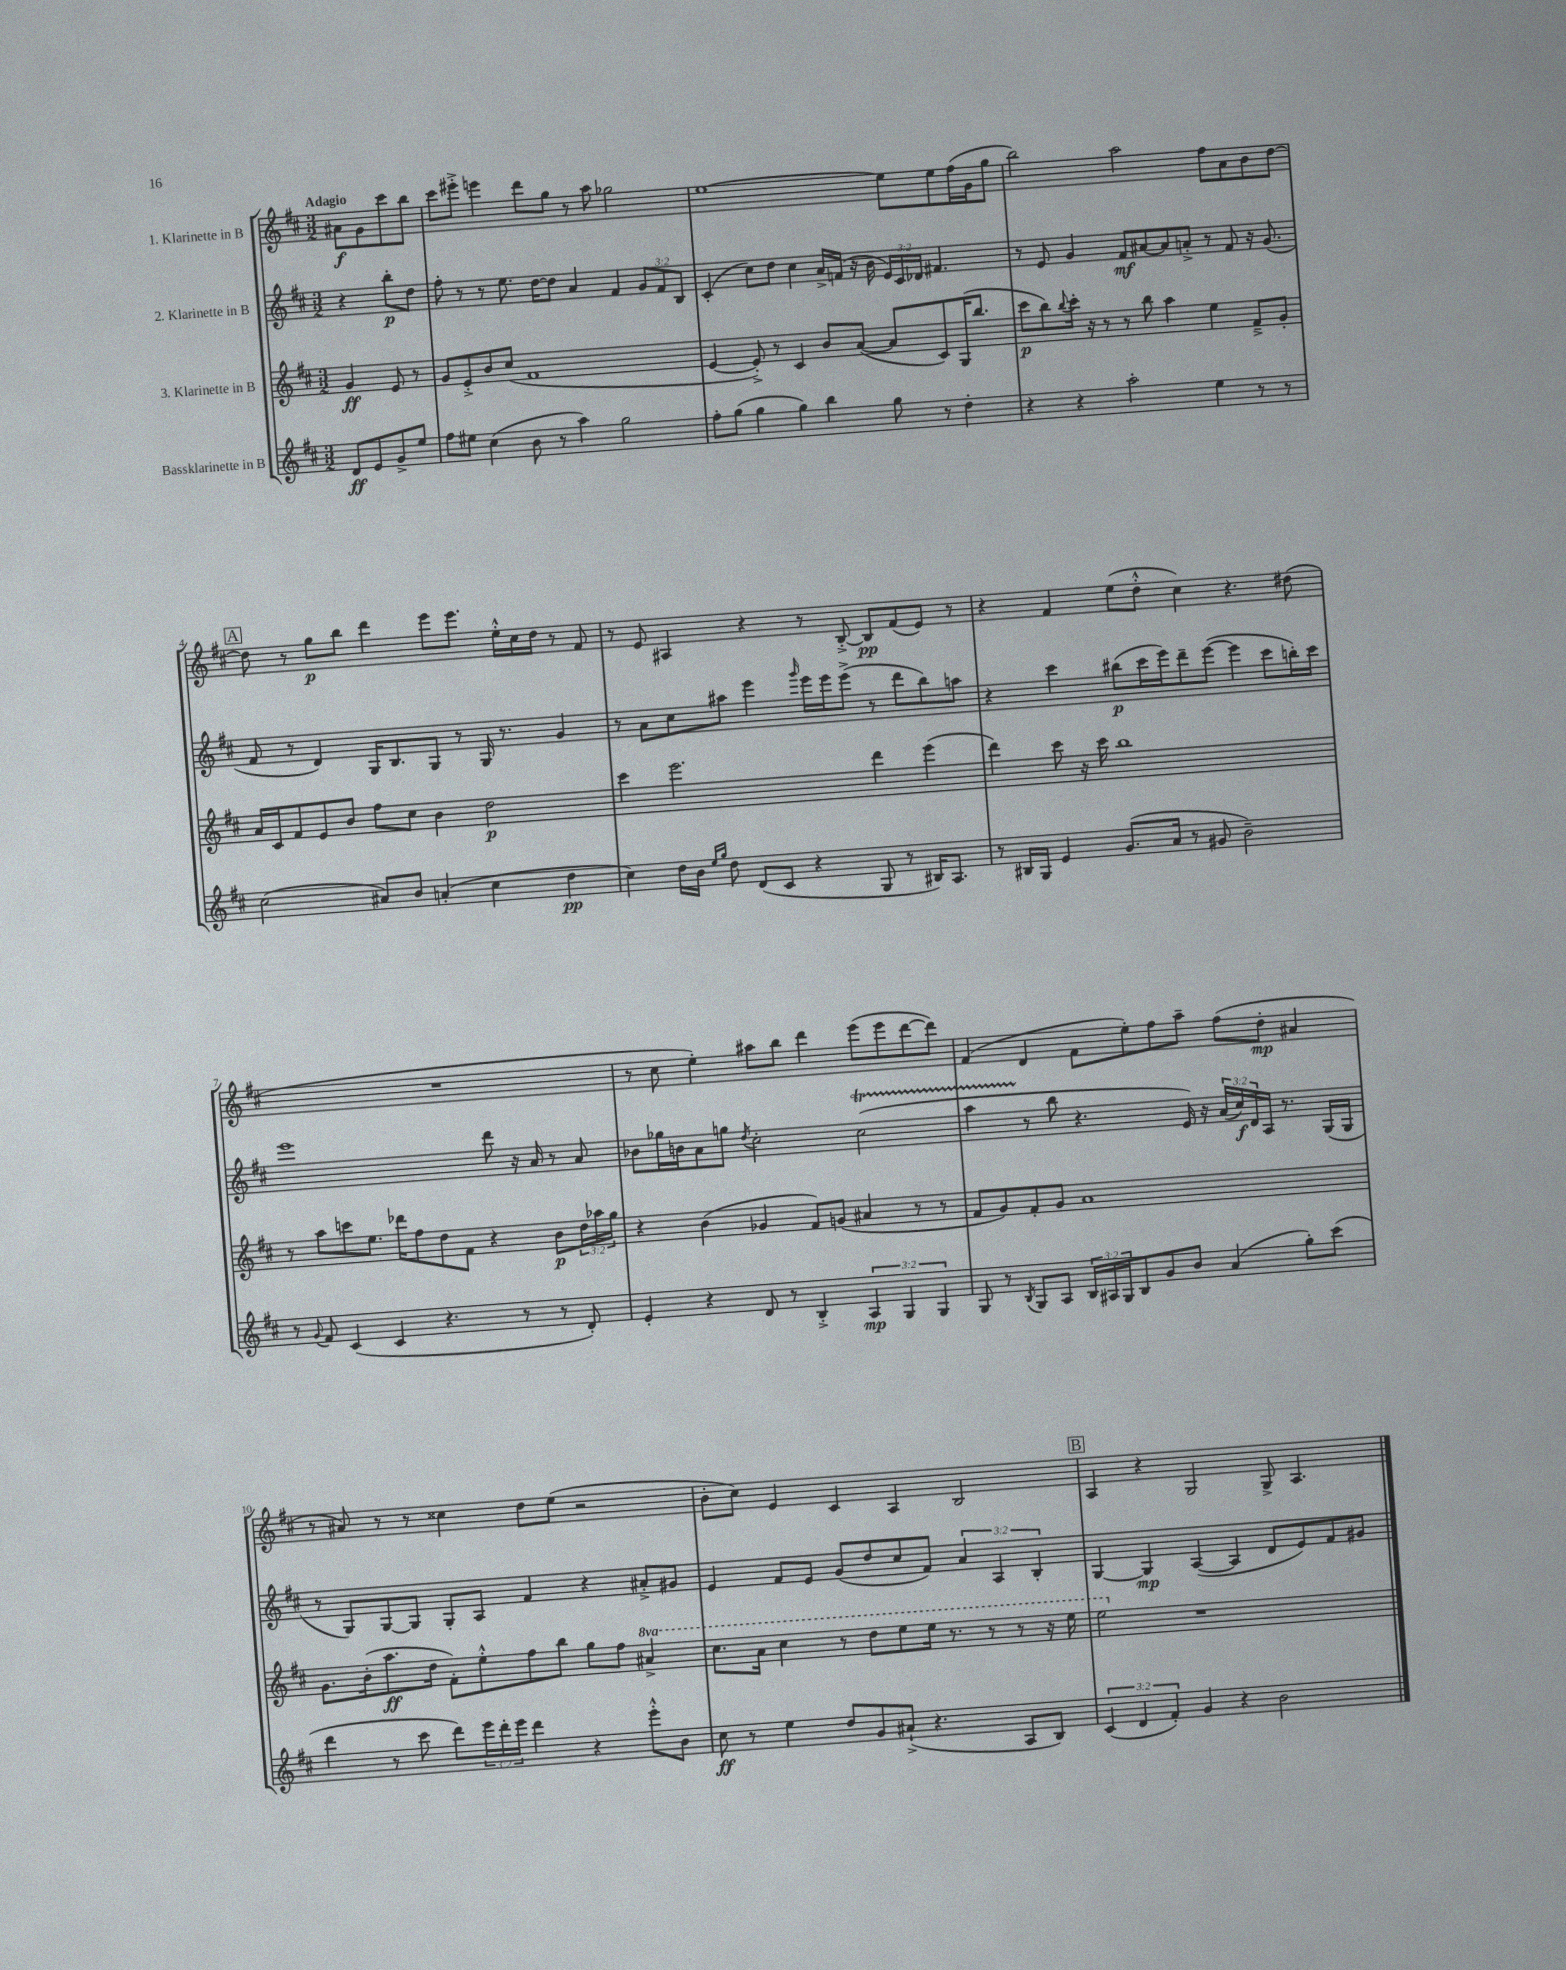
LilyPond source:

<<
\new StaffGroup <<
\new Staff = "s0" \with { instrumentName = "1. Klarinette in B" } {
    \clef treble \key d \major \numericTimeSignature \time 3/2 \partial 2 \tempo "Adagio"
    ais'8\f g'8 cis'''8 b''8 |
    cis'''8 eis'''8-.-> e'''4 d'''8 g''8 r8 a''8 ges''2 |
    e''1~ e''8 e''8 fis''16( g'16 g''8 |
    b''2) a''2 fis''8 a'8 b'8 d''8~ |
    \mark \markup { \box "A" } d''8 r8 g''8\p b''8 d'''4 e'''8 e'''8. e''16-.-^ cis''16 d''16 r8 fis'8 |
    r8 e'8 ais4 r4 r8 b8~-.-> b8\pp fis'8( e'8) r8 |
    r4 fis'4 e''8( d''8-.-^ cis''4) r4. dis''8( |
    R1. |
    r8 cis''8 e''4-.) ais''8 b''8 d'''4 e'''8( e'''8 d'''8~ d'''8) |
    fis'4( d'4 fis'8 e''8-.) fis''8 a''8-- fis''8( d''8-.\mp ais'4 |
    r8 ais'8) r8 r8 cisis''4 d''8 e''8( r2 |
    b'8-. cis''8) e'4 cis'4 a4 b2 |
    \mark \markup { \box "B" } a4 r4 g2 g8-> a4. \bar "|." |
}
\new Staff = "s1" \with { instrumentName = "2. Klarinette in B" } {
    \clef treble \key d \major \numericTimeSignature \time 3/2 \override Staff.TupletNumber.text = #tuplet-number::calc-fraction-text \partial 2
    r4 b''8-.\p d''8 |
    fis''8-. r8 r8 e''8. d''16~ d''8 a'4 fis'4 \tuplet 3/2 { g'8 fis'8 b8 } |
    cis'4-.( cis''8) d''8 cis''4 a'16-> f'16( r16 b'16 \tuplet 3/2 { e'16) cis'16 des'16 } fis'4. |
    r8 e'8 g'4 fis'8\mf ais'8~ ais'8 a'8-.-> r8 fis'8 r16 g'8.( |
    \mark \markup { \box "A" } fis'8 r8 d'4) g16 b8. g8 r8 g16 r8. g'4 |
    r8 a'8 cis''8 ais''8 e'''4 \grace { g'''16 } e'''16 e'''16 e'''8->( r8 d'''8 b''8) a''8 |
    r4 cis'''4 bis''8\p( cis'''16 e'''16) d'''8-- e'''8~( e'''4 cis'''8 b''16-.) cis'''16 |
    e'''1 d'''8 r16 a'16 r8 a'8 |
    bes'8 ges''16 b'16 a'8 g''8 \acciaccatura { d''8 } cis''2-. cis''2\startTrillSpan( |
    a''4 r8\stopTrillSpan b''8 r4. e'16) r16 \tuplet 3/2 { a'16( cis''16\f) d'16 } a16 r8. g16( g16 |
    r8 g8) g8~ g8 g8-. a8 fis'4 r4 ais'8-.-> gis'8 |
    e'4 fis'8 e'8 g'8( d''8 cis''8 fis'8) \tuplet 3/2 { a'4 a4 b4-. } |
    \mark \markup { \box "B" } g4~ g4\mp a4~( a4 d'8 e'8) fis'8 gis'8 \bar "|." |
}
\new Staff = "s2" \with { instrumentName = "3. Klarinette in B" } {
    \clef treble \key d \major \numericTimeSignature \time 3/2 \override Staff.TupletNumber.text = #tuplet-number::calc-fraction-text \set Staff.ottavationMarkups = #ottavation-simple-ordinals \partial 2
    g'4\ff e'8 r8 |
    g'8 e'8-.-> b'8 cis''8( fis'1 |
    e'4~ e'8-.->) r8 cis'4 b'8 a'8~( a'8 cis'8) g16( b''8. |
    cis'''8\p b''8) \appoggiatura { b''8 } cis'''16-. r16 r8 r8 b''8 a''4 e''4 fis'8---> g'8-. |
    \mark \markup { \box "A" } a'16 cis'16 fis'8 e'8 b'8 fis''8 cis''8 b'4 d''2\p |
    cis'''4 e'''2. d'''4 e'''4( |
    d'''4) cis'''8 r16 cis'''16 b''1 |
    r8 a''8 c'''8 e''8. des'''16 fis''8 d''8 fis'8 r4 b'8\p \tuplet 3/2 { d''16 aes''16 g''16 } |
    r4 b'4( ges'4 fis'8) g'8( ais'4 r8 r8 |
    fis'8 g'8) fis'8-. g'8 a'1 |
    g'8. b'16-.( a''8.\ff d''16 fis'8-.) e''8-.-^ fis''8 b''8 g''8 fis''8 \ottava #1 ais''4-> |
    cis'''8. a''16 cis'''4 r8 d'''8 e'''8 e'''16 r8. r8 r8 r16 e'''16 |
    \mark \markup { \box "B" } e'''2 \ottava #0 r1 \bar "|." |
}
\new Staff = "s3" \with { instrumentName = "Bassklarinette in B" } {
    \clef treble \key d \major \numericTimeSignature \time 3/2 \override Staff.TupletNumber.text = #tuplet-number::calc-fraction-text \partial 2
    d'8\ff e'8 g'8-> e''8 |
    fis''8 eis''8 cis''4( b'8 r8 a''4) g''2 |
    fis''8-. g''8( g''4 g''4) b''4 g''8 r8 d''4-. |
    r4 r4 a''2-. e''4 r8 r8 |
    \mark \markup { \box "A" } cis''2( ais'8) b'8 a'4-.( cis''4 d''4\pp |
    cis''4) d''16 b'16 \grace { e''16 g''16 } d''8 d'8( cis'8 r4 g8 r8 bis16) a8. |
    r8 bis16 g16 e'4 g'8.( a'16 r8 gis'8 b'2--) |
    r8 \appoggiatura { g'8 } fis'8 cis'4( cis'4 r4. r8 r8 d'8-.) |
    e'4-. r4 d'8 r8 b4-.-> \tuplet 3/2 { a4\mp g4 g4 } |
    g8 r8 \acciaccatura { b8 } g8 a8 \tuplet 3/2 { b16 ais16 g16 } b8 g'8 b'8 a'4( g''8-.) cis'''8( |
    d'''4 r8 cis'''8 d'''8) \tuplet 3/2 { e'''16 d'''16-. e'''16 } d'''4 r4 e'''8-.-^ b'8 |
    cis''8\ff r8 e''4 d''8 g'8 ais'8-!->( r4. a8 b8) |
    \mark \markup { \box "B" } \tuplet 3/2 { cis'4( d'4 fis'4-.) } g'4 r4 b'2 \bar "|." |
}
>>
>>
